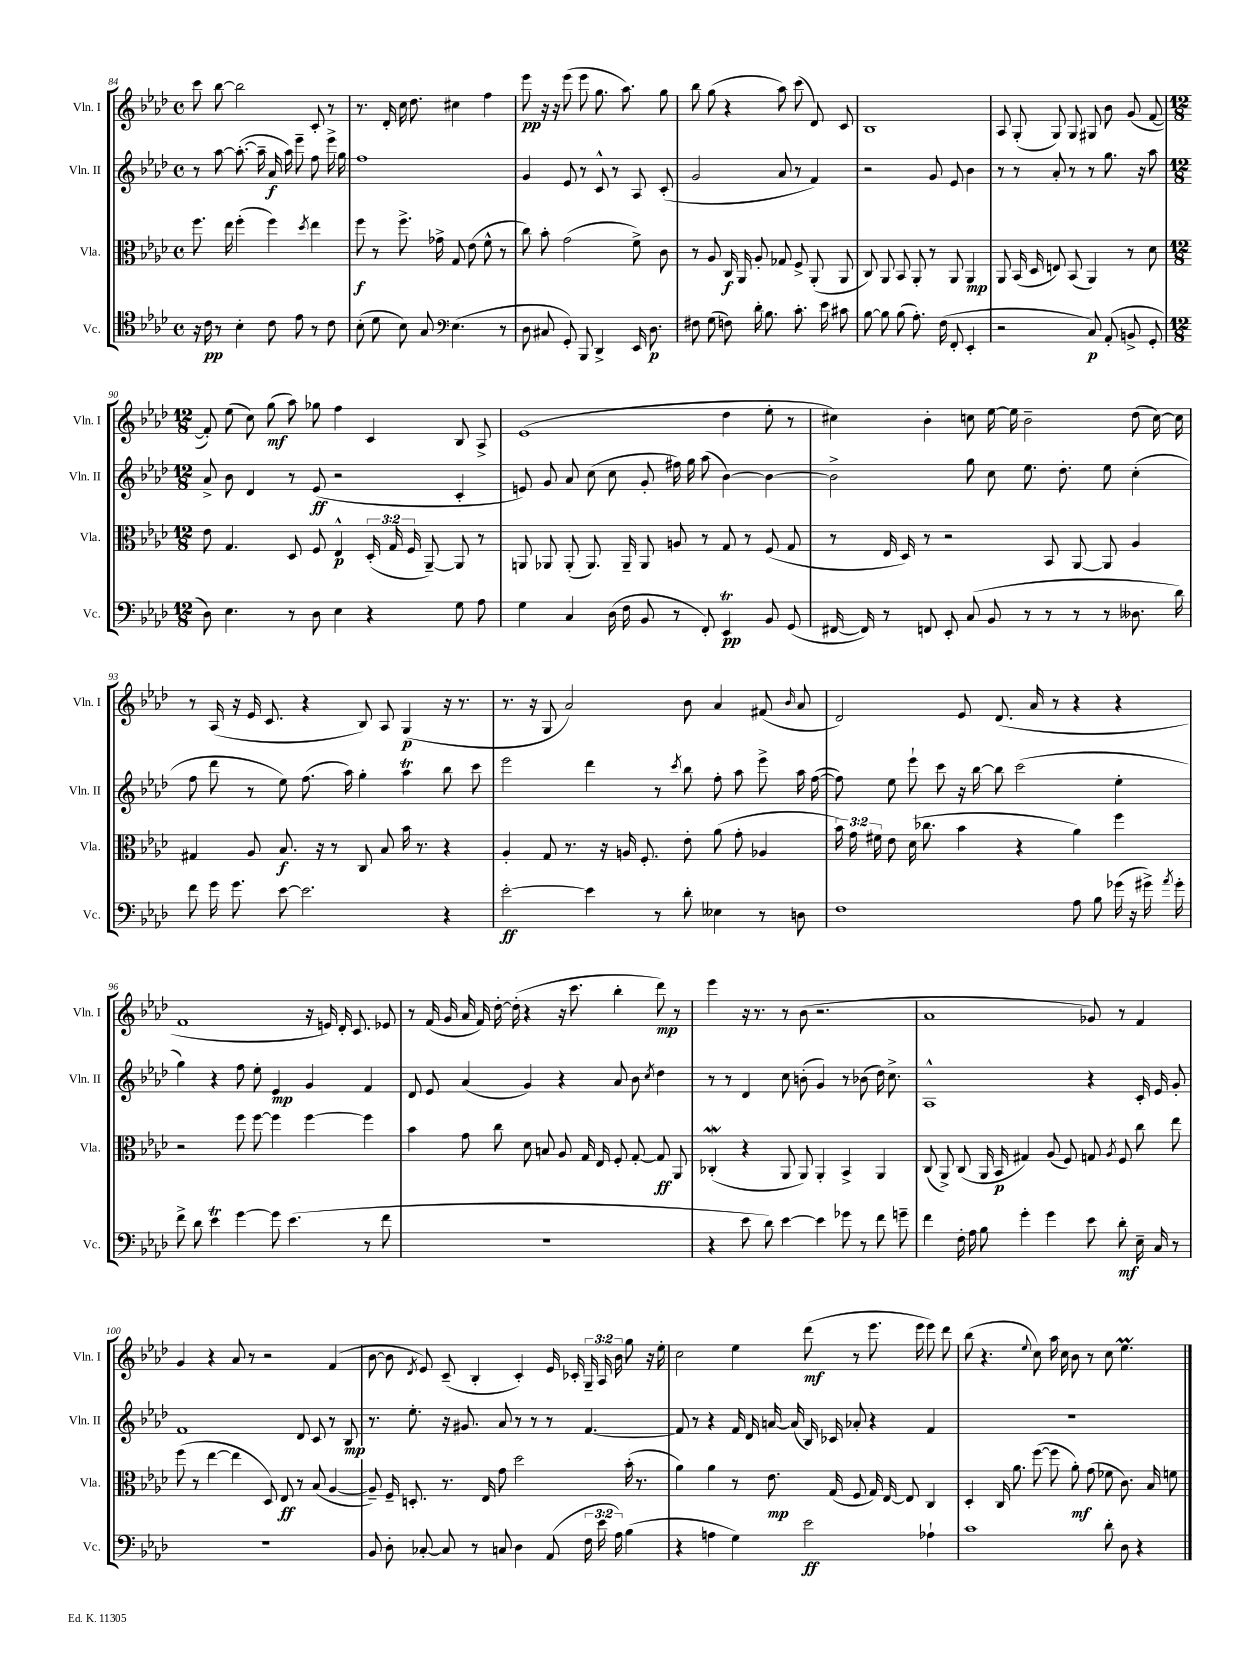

**kern	**kern	**kern	**kern
*staff4	*staff3	*staff2	*staff1
*clefC4	*clefC3	*clefG2	*clefG2
*k[b-e-a-d-]	*k[b-e-a-d-]	*k[b-e-a-d-]	*k[b-e-a-d-]
*M4/4	*M4/4	*M4/4	*M4/4
*met(c)	*met(c)	*met(c)	*met(c)
16r	8.ff	8r	8ccc
16c	.	.	.
8r	.	[8aa-	[8bb-
.	16ee-	.	.
4B-'	(4ff'	(8.aa-'_	2bb-]
.	.	16aa-~]	.
8c	4ff)	16a-	.
.	.	16aa-)	.
8e-	.	8eee-~	.
.	8qdd-	.	.
8r	4ee-	8ff	8c'
8c	.	16eee-^	8r
.	.	16gg	.
=	=	=	=
(8B-'	8ff	1ff	8.r
8d-	8r	.	.
.	.	.	16d-'
8B-)	8.ff^	.	16cc
.	.	.	8.dd-
8G	.	.	.
.	16g-^	.	.
*clefF4	*	*	*
(4.E-	8G	.	4cc#
.	(8e-	.	.
.	8f^^	.	4ff
8r	8r	.	.
=	=	=	=
8D-	8cc)	4g	8eee-
8C#	8b-'	.	16r
.	.	.	16r
8GG')	(2g	8e-	(8eee-
8BBB-	.	8r	8eee-
4DD-^	.	8c^^	8.gg
.	.	8r	.
.	.	.	8.aa-)
16EE-	8f^)	8A-	.
8.D-	.	.	.
.	8c	(8c'	8gg
=	=	=	=
8F#	8r	2g	8bb-
(8G	8A-	.	(8gg
8F)	16C	.	4r
.	16AA-	.	.
16d-'	8A-'	.	.
8.B-	.	.	.
.	8G-	8a-	8aa-)
8.c'	8F^	8r	(8ccc
.	(8AA-'	4f)	8d-)
16e-	.	.	.
8c#	8AA-	.	8c
=	=	=	=
[8B-	8C)	2r	1B-
8B-]	8AA-	.	.
(8B-	8BB-	.	.
8.A-')	8AA-'	.	.
.	8r	8g	.
(16F	.	.	.
8FF'	8AA-	8e-	.
4EE-'	4AA-	4b-	.
=	=	=	=
2r	8AA-	8r	8A-
.	(16BB-	8r	(8G'
.	16D-	.	.
.	8E)	8a-'	8G)
.	(8BB-	8r	8G
8C)	4AA-)	8r	8G#
(8AA-'	.	8.gg	8b-
8BB^	8r	.	(8g
.	.	16r	.
8GG'	8d-	8aa-	[8f
=	=	=	=
*M12/8	*M12/8	*M12/8	*M12/8
8D-)	8e-	8a-^	8f'])
4.E-	4.G	8b-	(8ee-
.	.	4d-	8cc)
.	.	.	(8gg
8r	8D-	8r	8aa-)
8D-	8F	(8e-	8gg-
4E-	4E-^^	2r	4ff
4r	(24D-'	.	4c
.	24G	.	.
.	24F	.	.
.	[8AA-~)	.	.
8G	8AA-]	4c'	8B-
8A-	8r	.	8A-^
=	=	=	=
4G	8AA	8e)	(1e-
.	8AA-	8g	.
4C	(8AA-'	8a-	.
.	8.AA-)	(8cc	.
(16D-	.	8cc	.
16F	16AA-~	.	.
8BB-	8AA-	8g'	.
8r	8A	16ff#)	.
.	.	16gg	.
8FF')	8r	(8aa-	.
4EE-	8G	[4b-)	4dd-
.	8r	.	.
8BB-	(8F	4b-_	8ee-'
(8GG	8G	.	8r
=	=	=	=
[16FF#	8r	2b-^]	4cc#)
16FF#])	.	.	.
8r	16E-	.	.
.	16D-)	.	.
8FF	8r	.	4b-'
8EE-'	2r	.	.
(8C	.	8gg	8cc
8BB-	.	8cc	[16ee-
.	.	.	16ee-]
8r	.	8.ee-	2b-~
8r	8BB-	.	.
.	.	8.dd-'	.
8r	[8AA-	.	.
8r	8AA-]	8ee-	.
8.D--	4A-	(4cc'	(8dd-
.	.	.	[16cc)
16d-)	.	.	16cc]
=	=	=	=
8f	4G#	8ff	8r
16g	.	8ddd-	(16A-
8.g	.	.	16r
.	8A-	8r	16e-
.	.	.	8.c
[8e-	8.B-	8ee-)	.
2.e-]	.	(8.ff	4r
.	16r	.	.
.	8r	.	.
.	.	16aa-)	.
.	8C	4gg'	8B-)
.	8B-	.	8A-
.	16b-	4aa-	(4G
.	8.r	.	.
4r	4r	8bb-	16r
.	.	.	8.r
.	.	8ccc	.
=	=	=	=
[2e-'	4A-'	2eee-	8.r
.	.	.	16r
.	8G	.	8G
.	8.r	.	2a-)
4e-]	.	4ddd-	.
.	16r	.	.
.	16A	.	.
.	8.F'	.	.
8r	.	8r	.
.	.	8qccc	.
8d-'	8e-'	8bb-	8b-
4E--	(8a-	8ff'	4a-
.	8g'	8aa-	.
8r	4A-	8eee-^	(8f#
.	.	.	16qqb-
8D	.	16aa-	8a-
.	.	([16ff	.
=	=	=	=
1F	24b-)	8ff])	2d-)
.	24g	.	.
.	24f#	.	.
.	8e-	8ee-	.
.	(16d-	8eee-`	.
.	8.cc-	.	.
.	.	8ccc	.
.	4b-	16r	8e-
.	.	[16bb-	.
.	.	8bb-]	(8.d-
.	4r	(2ccc	.
.	.	.	16a-
.	.	.	8r
8A-	4a-)	.	4r
8B-	.	.	.
(16g-	4ff	4ee-'	4r
16r	.	.	.
16g#^)	.	.	.
8qa-	.	.	.
16g#'	.	.	.
=	=	=	=
8f^	2r	4gg)	1f
8d-	.	.	.
4e-	.	4r	.
[4g	8ff	8ff	.
.	[8ff	8ee-'	.
8g]	4ff]	4e-	.
(4.e-	.	.	.
.	[4ff	4g	16r
.	.	.	16e)
.	.	.	16d-'
.	.	.	8.c
8r	4ff]	4f	.
8f	.	.	8e-
=	=	=	=
1.r	4b-	8d-	8r
.	.	8e-	(16f
.	.	.	16g
.	8g	(4a-	16a-
.	.	.	16f)
.	8cc	.	[16dd-'
.	.	.	(16dd-']
.	8d-	4g)	4r
.	8B	.	.
.	8A-	4r	16r
.	.	.	8.ccc
.	16G	.	.
.	16E-	.	.
.	8F'	8a-	4bb-'
.	[8G'	8b-	.
.	.	8qcc	.
.	8G]	4dd-	8ddd-)
.	8AA-	.	8r
=	=	=	=
4r	(4C-'	8r	4eee-
.	.	8r	.
8e-	4r	4d-	16r
.	.	.	8.r
8d-)	.	.	.
[4e-	8AA-	8cc	8r
.	8AA-)	(8b'	(8b-
4e-]	4AA-'	4g)	2.r
8g-	4BB-^	8r	.
8r	.	(8b-	.
8f	4AA-	16dd-)	.
.	.	8.cc^	.
8g~	.	.	.
=	=	=	=
4f	(8C	1A-^^	1a-
.	8AA-^)	.	.
16F'	(8C	.	.
16A-	.	.	.
8B-	16AA-	.	.
.	16BB-	.	.
4g'	4G#)	.	.
4g	(8A-	.	.
.	8F)	.	.
8e-	8G	4r	8g-)
.	8qA-	.	.
8d-'	8F	.	8r
16E-~	8cc	16c'	4f
16C	.	16e-	.
8r	8ee-	8g'	.
=	=	=	=
1.r	(8ff	1f	4g
.	8r	.	.
.	[4ee-	.	4r
.	4ee-]	.	8a-
.	.	.	8r
.	8D-)	.	2r
.	8E-	.	.
.	8r	8d-	.
.	(8B-	8c	.
.	[4A-	8r	(4f
.	.	8B-	.
=	=	=	=
8BB-	8A-~])	8.r	[8b-
8D-'	16F~	.	8b-]
.	8.D'	8.ee-'	.
.	.	.	8qd-
[8C-'	.	.	8e-)
8C-]	8.r	16r	(8c~
.	.	8.g#	.
8r	.	.	4B-'
.	16E-	.	.
8C	8g	8a-	.
4D-	2dd-	8r	4c')
.	.	8r	.
(8AA-	.	8r	16e-
.	.	.	16c-'
24F	.	[4.f	24G~
24e-	.	.	24A-
24A-)	.	.	24b-
(4B-	(16b-'	.	8gg
.	8.r	.	.
.	.	.	16r
.	.	.	16ee-'
=	=	=	=
4r	4a-)	8f]	2cc
.	.	8r	.
4A	4a-	4r	.
4G)	8r	16f	4ee-
.	.	16d-	.
.	8.e-	[16a	.
.	.	(16a]	.
2e-	.	16B-)	(8ddd-
.	(16G	16c-	.
.	8F	8a-'	8r
.	16G)	4r	8.eee-
.	[16E-	.	.
.	8E-]	.	.
.	.	.	16eee-
4A-`	4C	4f	8eee-)
.	.	.	8ddd-
=	=	=	=
1c	4D-'	1.r	(8bb-
.	.	.	4.r
.	16C	.	.
.	8.a-	.	.
.	.	.	8qqee-
.	([8ff	.	8cc)
.	8ff]	.	16aa-
.	.	.	16cc
.	8a-')	.	8b-
.	(8g	.	8r
8d-'	8f-	.	8cc
8D-	8.c)	.	4.ee-
4r	.	.	.
.	16B-	.	.
.	8f	.	.
==	==	==	==
*-	*-	*-	*-
